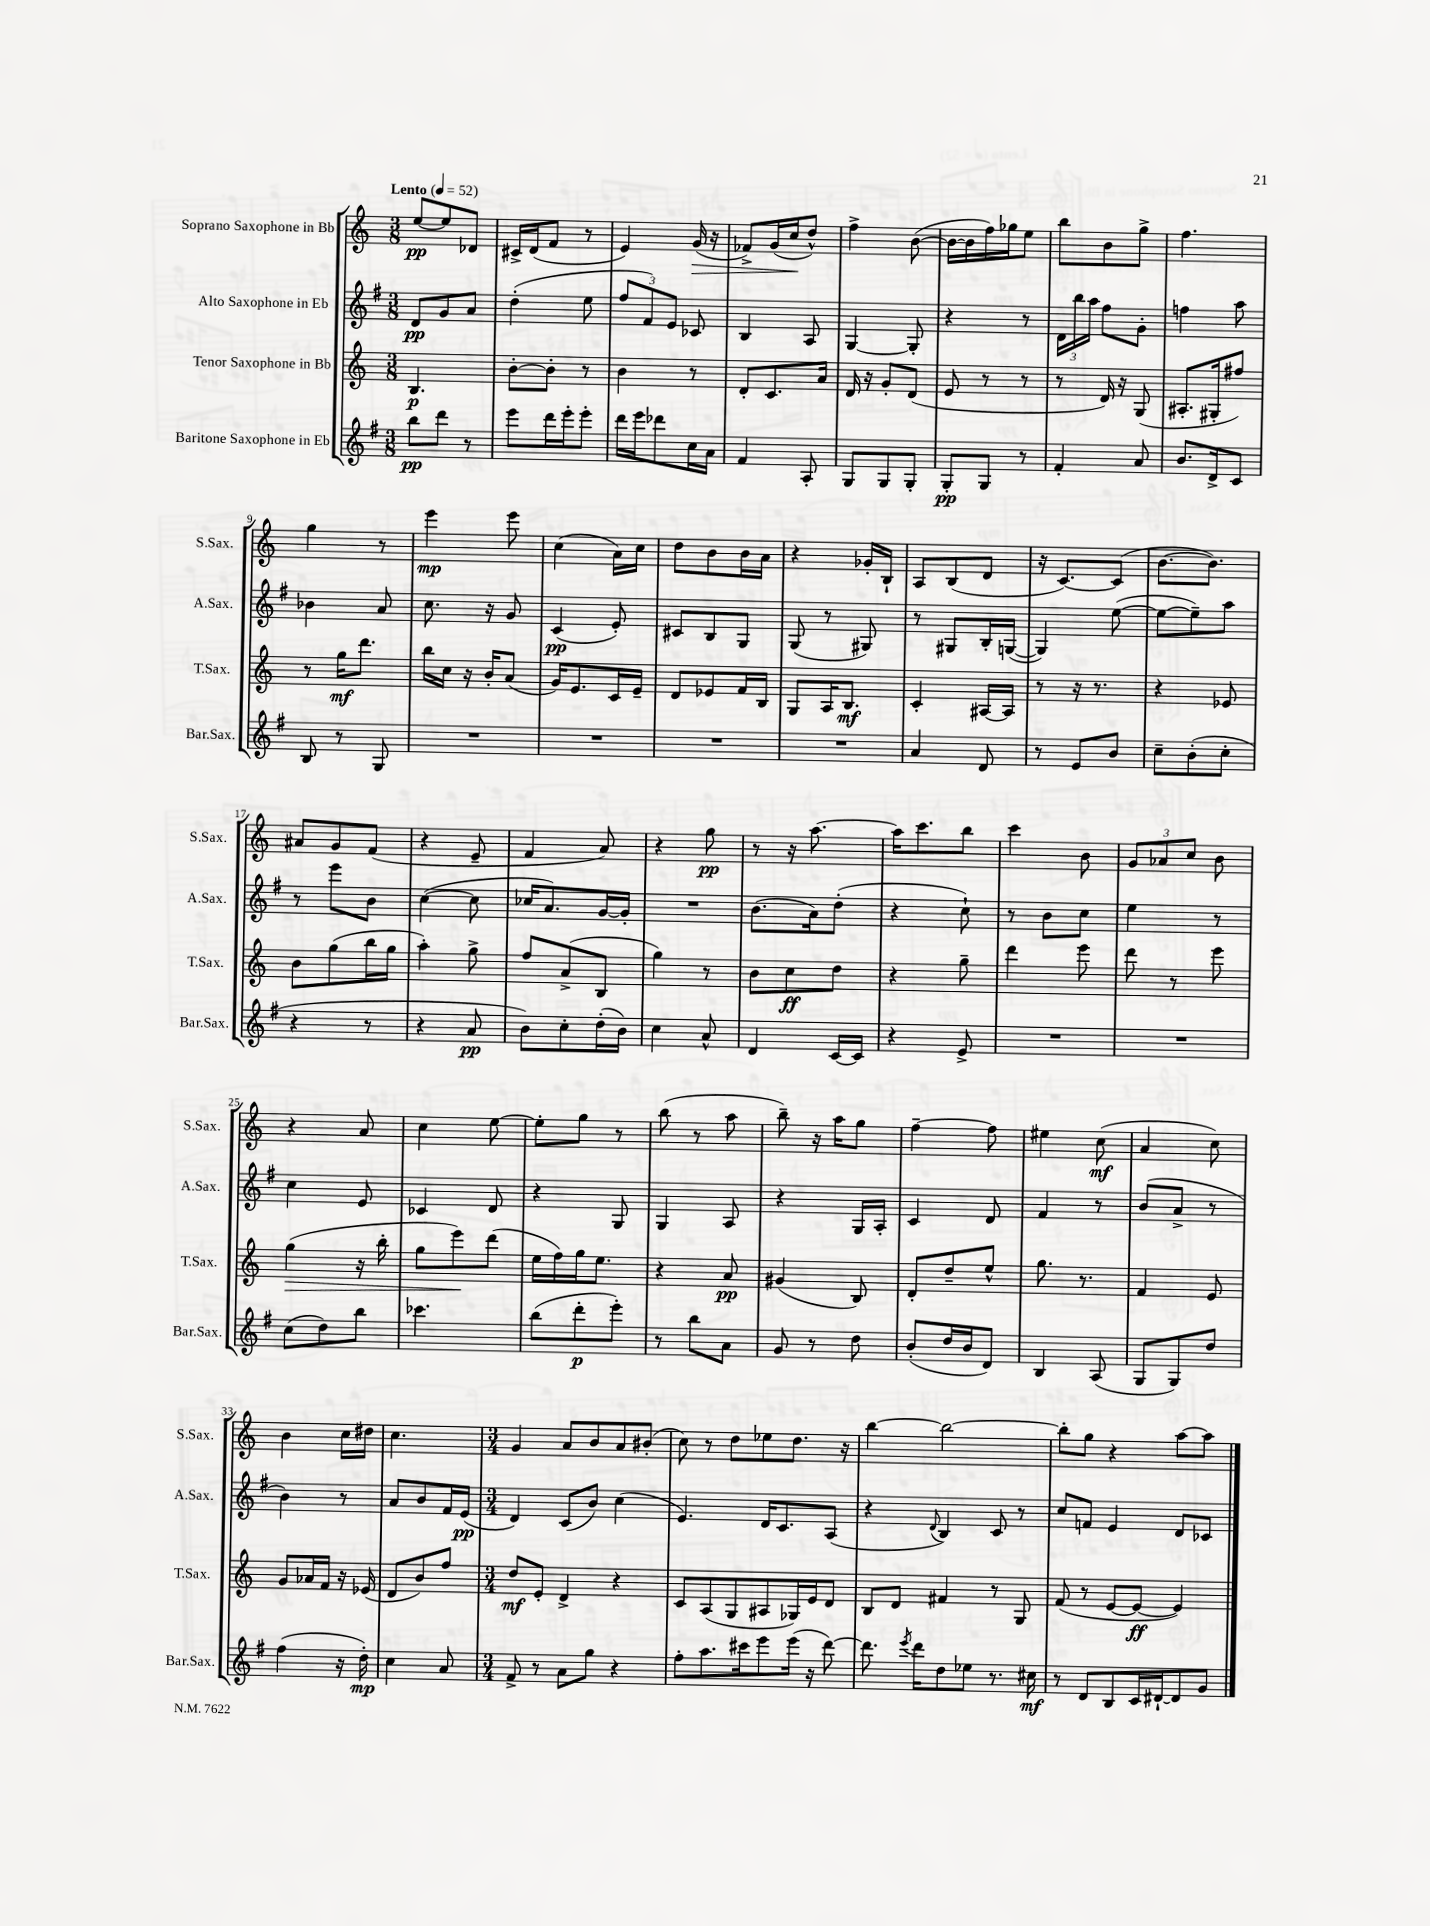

**kern	**kern	**kern	**kern
*staff4	*staff3	*staff2	*staff1
*clefG2	*clefG2	*clefG2	*clefG2
*k[f#]	*k[]	*k[f#]	*k[]
*M3/8	*M3/8	*M3/8	*M3/8
*MM52	*MM52	*MM52	*MM52
8bb	4.B	8d	[8ee
8ddd	.	8g	8ee]
8r	.	8a	8d-
=	=	=	=
8eee	[8b'	(4dd'	16c#^
.	.	.	(16d
16ddd	8b']	.	8f
16eee'	.	.	.
8eee'	8r	8ee	8r
=	=	=	=
16ddd	4b	12ff#	4e)
16eee	.	.	.
.	.	12f#)	.
8ddd-	.	.	.
.	.	12e	.
16cc	8r	8c-	(16g
16a	.	.	16r
=	=	=	=
4f#	8d'	4B	8f-^)
.	8.c	.	(16g
.	.	.	16cc
8A'	.	8A	8dd^^)
.	16a	.	.
=	=	=	=
8G	16d	[4G	4ff^
.	16r	.	.
8G	8g'	.	.
8G'	(8d	8G']	([8b
=	=	=	=
8G'	8e	4r	16b_
.	.	.	16b]
8G	8r	.	16ff)
.	.	.	16gg-
8r	8r	8r	8ee
=	=	=	=
4f#'	8r	24d	8bb
.	.	24bb	.
.	.	24aa	.
.	16d)	8ff#	8b
.	16r	.	.
8a	(8G	8g'	8gg^
=	=	=	=
8.b	8.A#'	4ff	4.ff
16d^	16G#'	.	.
8c	8ff#)	8aa	.
=	=	=	=
8B	8r	4b-	4gg
8r	16gg	.	.
.	8.ddd	.	.
8G	.	8a	8r
=	=	=	=
4.r	16bb	8.cc	4eee
.	16cc	.	.
.	16r	.	.
.	16b'	16r	.
.	(8a	8g	8eee
=	=	=	=
4.r	16g)	(4c	(4cc
.	8.e	.	.
.	16c	8e')	16a)
.	16e~	.	16cc
=	=	=	=
4.r	8d	8c#	8dd
.	8e-	8B	8b
.	16f	8G	16b
.	16B	.	16a
=	=	=	=
4.r	8G	(8G	4r
.	16A	8r	.
.	8.B	.	.
.	.	8G#)	16g-'
.	.	.	16B`
=	=	=	=
4a	4c'	8r	8A
.	.	8G#	(8B
8d	[16A#	16B'	8d
.	16A#]	([16G	.
=	=	=	=
8r	8r	4G])	16r
.	.	.	[8.c)
8e	16r	.	.
.	8.r	.	.
8b	.	([8ee	(8c]
=	=	=	=
8cc~	4r	8ee_	[8.b
(8b'	.	8ee~])	.
.	.	.	8.b])
8cc'	8e-	8aa	.
=	=	=	=
4r	8b	8r	8a#
.	(8gg	8eee	8g
8r	16bb	8b	(8f
.	16gg	.	.
=	=	=	=
4r	4aa')	([4cc	4r
8a	8gg^	8cc]	8e~
=	=	=	=
8b)	8ff	16cc-	4f
.	.	8.a)	.
8cc'	(8a^	.	.
(16dd'	8B	[16g	8a)
16b)	.	16g']	.
=	=	=	=
4cc	4gg)	4.r	4r
8a^^	8r	.	8gg
=	=	=	=
4d	8b	(8.b	8r
.	8cc	.	16r
.	.	16a)	[8.aa
[16c	8dd	(8dd'	.
16c]	.	.	.
=	=	=	=
4r	4r	4r	16aa]
.	.	.	8.ccc
8e^	8gg~	8cc`)	8bb
=	=	=	=
4.r	4ddd	8r	4ccc
.	.	8b	.
.	8eee	8cc	8b
=	=	=	=
4.r	8ddd	4ee	12g
.	.	.	12a-
.	8r	.	.
.	.	.	12cc
.	8eee	8r	8b
=	=	=	=
(8cc	(4gg	4cc	4r
8dd)	.	.	.
8bb	16r	8e	8a
.	16bb'	.	.
=	=	=	=
4.ccc-	8gg	4c-	4cc
.	8eee)	.	.
.	(8ddd	8d	[8ee
=	=	=	=
(8bb	16ee	4r	8ee']
.	16ff)	.	.
8ddd'	16gg	.	8gg
.	8.ee	.	.
8eee')	.	8G	8r
=	=	=	=
8r	4r	4G	(8bb
8bb	.	.	8r
8a	8a	8A	8aa
=	=	=	=
8g	(4g#	4r	8bb~)
8r	.	.	16r
.	.	.	16aa
8dd	8B)	16G	8gg
.	.	16A'	.
=	=	=	=
(8b'	8d'	4c	[4ff~
16dd	8dd~	.	.
16b	.	.	.
8d)	8ee^^	8d	8ff]
=	=	=	=
4B	8.gg	4f#	4ee#
.	8.r	.	.
(8A	.	8r	(8cc
=	=	=	=
8G	4f	(8b	4a
8G)	.	8a^	.
8dd	8e	8r	8cc)
=	=	=	=
(4ff#	8g	4b)	4b
.	16a-	.	.
.	16f	.	.
16r	16r	8r	16cc
16dd')	(16e-	.	16dd#
=	=	=	=
4cc	8d	8a	4.cc
.	8b)	8b	.
8a	8ff	16f#	.
.	.	(16e	.
=	=	=	=
*M3/4	*M3/4	*M3/4	*M3/4
8f#^	8dd	4d)	4g
8r	8e'	.	.
8a	4d^	(8c	8a
8gg	.	8b)	8b
4r	4r	(4cc	8a
.	.	.	(8b#'
=	=	=	=
8ff#'	8c	4.e)	8cc)
8.aa	(8A	.	8r
.	8G	.	8dd
16ccc#	.	.	.
8eee	8A#	16d	8ee-
.	.	8.c	.
(16eee	16G-)	.	8.dd
16r	16e	.	.
[8ddd)	8d	(8A	.
.	.	.	16r
=	=	=	=
8.ddd]	8B	4r	[4bb
.	8d	.	.
8qeee	.	.	.
16ddd	.	.	.
.	.	8qqd	.
8dd	4f#	4B)	2bb_
8ee-	.	.	.
8.r	8r	8c	.
.	8G	8r	.
16cc#	.	.	.
=	=	=	=
8r	(8f	8cc	8bb']
8d	8r	8f	8gg
8B	[8e	4e	4r
16c	8e_	.	.
[16d#`	.	.	.
8d#]	4e])	8d	[8aa
8g	.	8c-	8aa]
==	==	==	==
*-	*-	*-	*-
